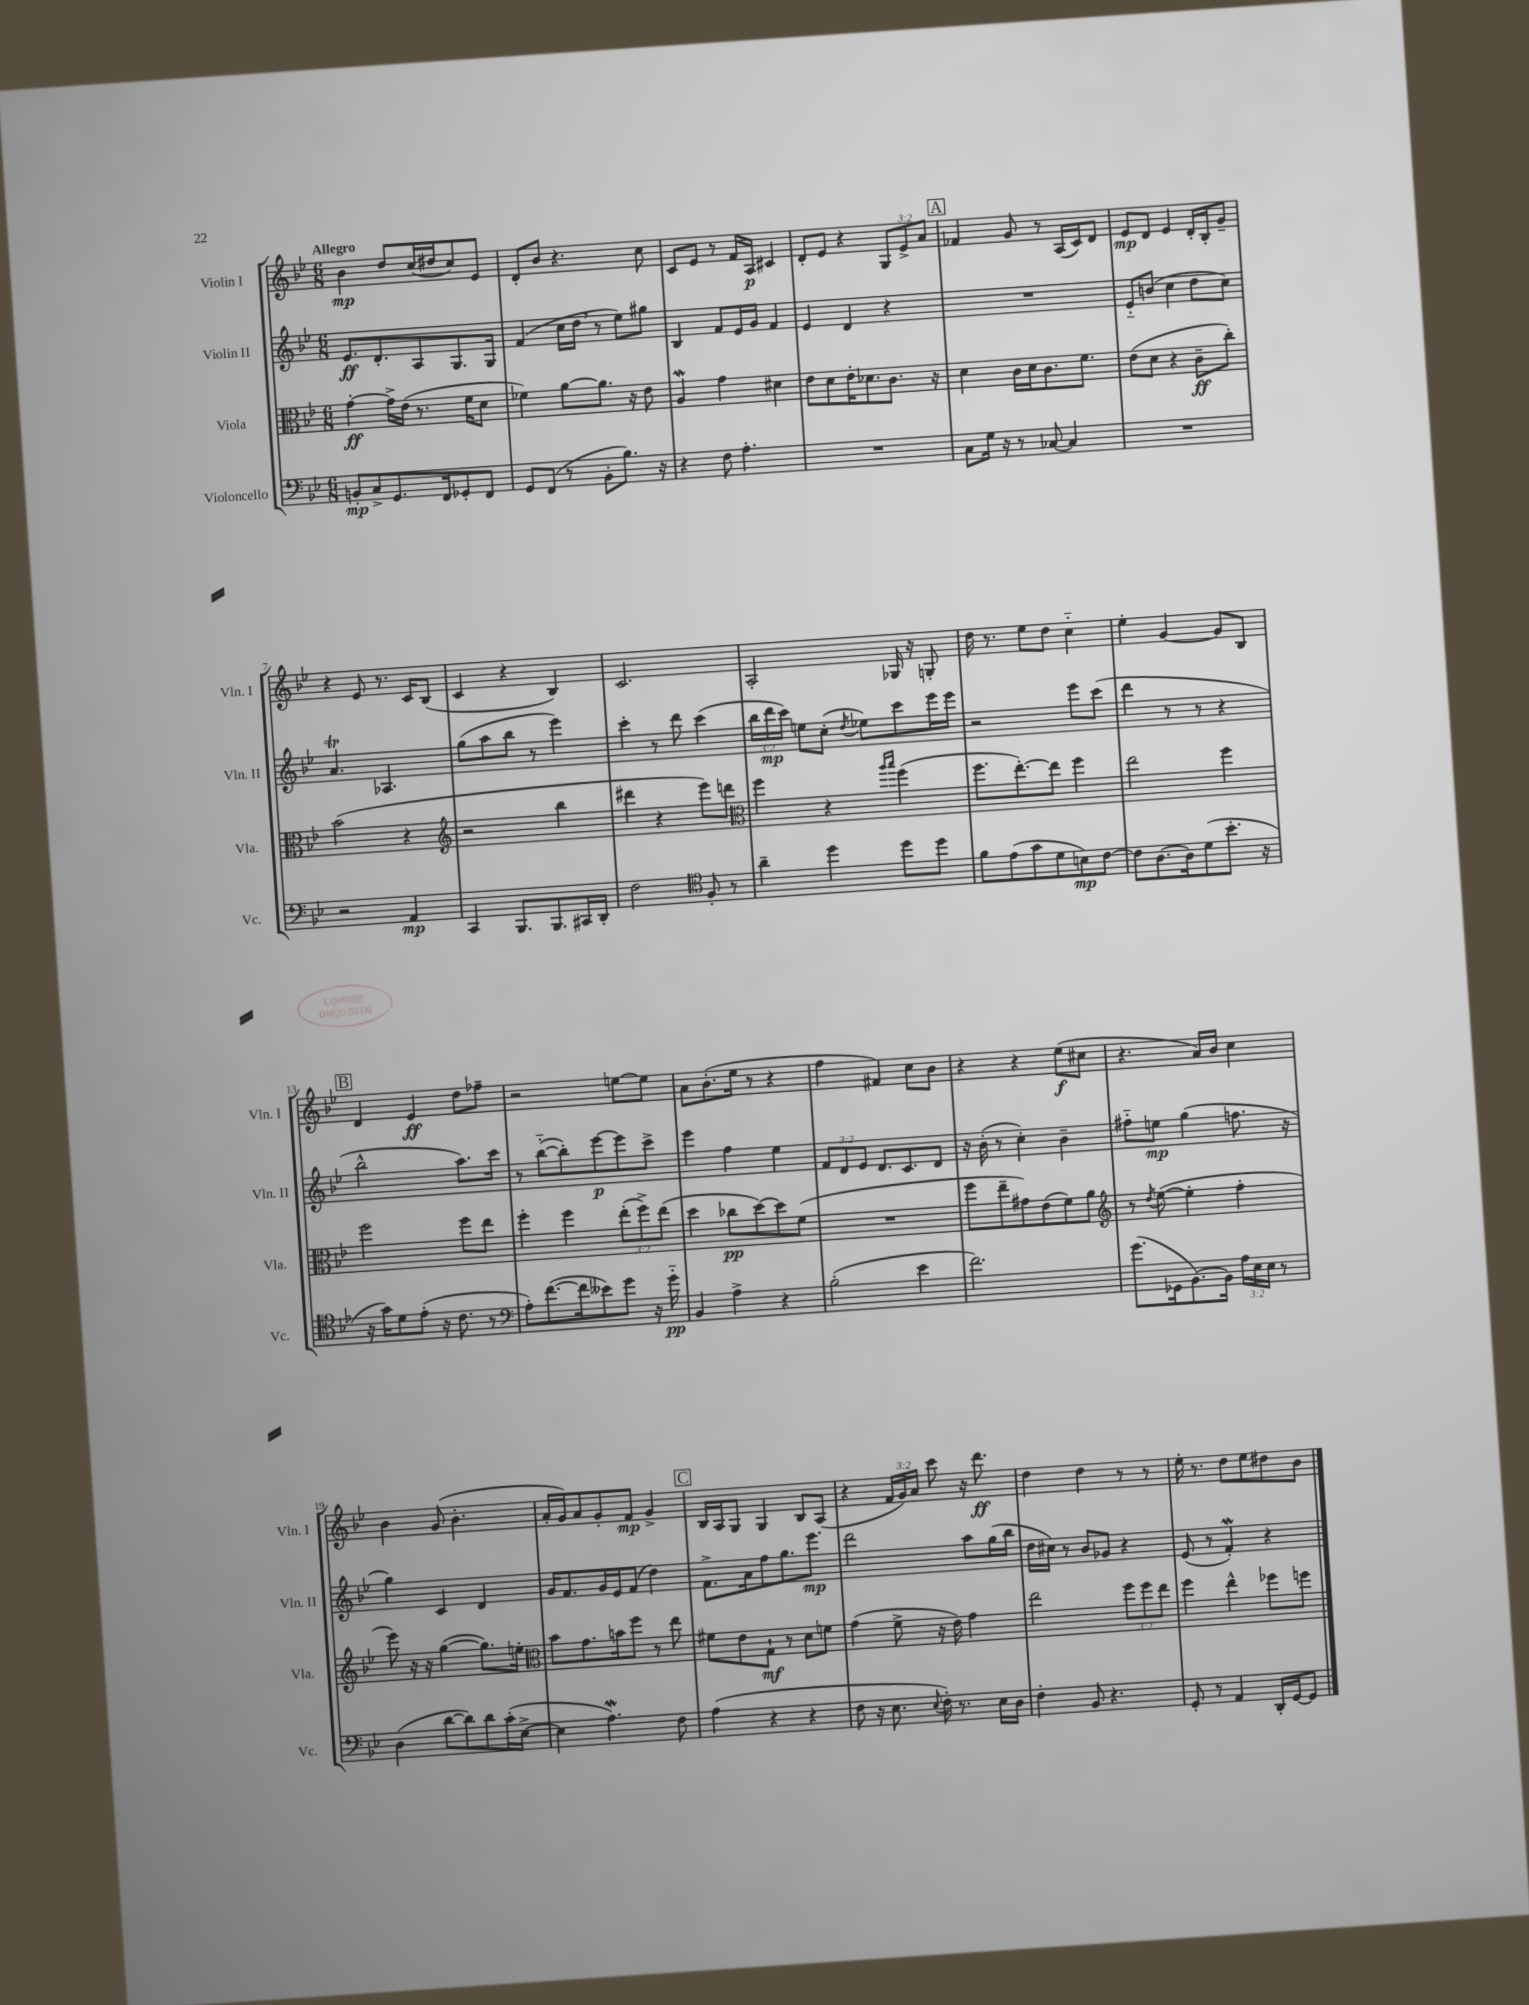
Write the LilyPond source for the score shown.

<<
\new StaffGroup <<
\new Staff = "s0" \with { instrumentName = "Violin I" shortInstrumentName = "Vln. I" } {
    \clef treble \key bes \major \numericTimeSignature \time 6/8 \override Staff.TupletNumber.text = #tuplet-number::calc-fraction-text \tempo "Allegro"
    \autoBeamOff bes'4\mp d''8[ c''16( dis''16 c''8) ees'8] |
    d'8[-. bes'8] r4. c''8 |
    c'8[ ees'8] r8 f'16[ a16]\p cis'4 |
    d'8[-. ees'8] r4 \tuplet 3/2 { g8[ ees'8-> a'8] } |
    \mark \markup { \box "A" } fes'4 g'8 r8 a16[( c'16) d'8] |
    ees'8[\mp d'8] ees'4 d'16[-. bes16-. g'8]-- |
    r4 ees'8 r8. c'16[ bes8]( |
    c'4 r4 bes4) |
    c'2. |
    a2-. ges16 r16 g8-. |
    d''16 r8. ees''8[ d''8] c''4-_ |
    ees''4-. g'4~ g'8[ bes8] |
    \mark \markup { \box "B" } d'4 ees'4\ff d''8[ fes''8]-- |
    r2 e''8[~ e''8] |
    a'8[ bes'8.-.( ees''16] r8 r4 |
    f''4 fis'4) c''8[ bes'8] |
    r4 r4 ees''8[\f( cis''8] |
    r4. a'16[) bes'16] c''4 |
    bes'4 g'8( bes'4.-. |
    a'16[-. g'16) a'8 g'8-. f'8]\mp g'4-> |
    \mark \markup { \box "C" } bes16[ a16 g8] g4 bes8[ a8]( |
    r4 \tuplet 3/2 { f'16[ g'16) a'16] } c'''8 r16 d'''8.\ff |
    d''4 d''4 r8 r8 |
    ees''16-. r8. d''8[ ees''8 dis''8 bes'8] \bar "|." |
}
\new Staff = "s1" \with { instrumentName = "Violin II" shortInstrumentName = "Vln. II" } {
    \clef treble \key bes \major \numericTimeSignature \time 6/8 \override Staff.TupletNumber.text = #tuplet-number::calc-fraction-text
    \autoBeamOff ees'8.[\ff d'8.-. a8 g8. g16] |
    f'4( c''16[ d''16] \breathe r8 ees''8[) gis''8] |
    bes4 f'8[ ees'16 g'16] f'4 |
    ees'4 d'4 r4 |
    \mark \markup { \box "A" } R2. |
    ees'8[-_ b'8]( c''4 d''8[ c''8]) |
    a'4.\trill aes4. |
    g''8[( a''8 bes''8] r8 ees'''4) |
    c'''4-. r8 d'''8 c'''4( |
    \tuplet 3/2 { bes''16[ d'''16\mp c'''16]) } e''8[ c''8]-.( \acciaccatura { d''8 } ees''8[) c'''8 ees'''16 ees'''16] |
    r2 ees'''8[ c'''8]( |
    d'''4 r8 r8 r4 |
    \mark \markup { \box "B" } bes''2-^ a''8.[) c'''16] |
    r8 bes''8[~-_( bes''8-.) ees'''8~\p ees'''8 c'''8]-> |
    ees'''4 f''4 ees''4 |
    \tuplet 3/2 { f'8[ d'8 ees'8] } d'8.[ c'8. d'8] |
    r16 bes'16-.( r8 c''4-.) bes'4-- |
    fis''8[-_ e''8]\mp g''4( f''8. r16 |
    g''4) c'4 d'4 |
    g'16[ f'8. g'16 ees'16 f'8]( d''4) |
    \mark \markup { \box "C" } f'8.[-> a'16 f''8 g''8. ees'''8.]\mp |
    d'''2 a''8[ g''16( bes''16] |
    d''16[ cis''16]) r8 bes'8[ ges'8] r4 |
    ees'8( r8 f'4-.\mordent) r4 \bar "|." |
}
\new Staff = "s2" \with { instrumentName = "Viola" shortInstrumentName = "Vla." } {
    \clef alto \key bes \major \numericTimeSignature \time 6/8 \override Staff.TupletNumber.text = #tuplet-number::calc-fraction-text
    \autoBeamOff g'4~-.\ff g'16[-> ees'16]( r8. f'16[ d'8] |
    fes'4) a'8[~ a'8.] r16 ees'8 |
    a4\mordent g'4 dis'4 |
    ees'8[ d'8 ees'16-. des'8. c'8.] r16 |
    \mark \markup { \box "A" } d'4 c'16[ d'16 c'8. f'8.] |
    ees'8[( d'8] r4 c'8[--\ff c''8]-.) |
    bes'2( r4 |
    \clef treble r2 bes''4 |
    dis'''4 r4 ees'''8[) d'''8] |
    \clef alto f''4 r4 \grace { a''16[ bes''16] } f''4( |
    f''8.[ ees''8.~-.) ees''8] f''4 |
    ees''2 f''4 |
    \mark \markup { \box "B" } f''2 f''8[ ees''8] |
    f''4-. f''4 \tuplet 3/2 { ees''8[-.( f''8->) ees''8]( } |
    d''4 ces''8[\pp d''8~) d''8 f'8]( |
    R2. |
    f''8[ ees''8-- gis'8) ees'8( f'8) a'8] |
    \clef treble r8 \acciaccatura { d''8 } ees''8~( ees''4-. f''4-. |
    ees'''8) r16 r16 g''4~( g''8.[) e''16]-. |
    \clef alto bes'8[ g'8. b'16 f''8] r8 ees''8 |
    \mark \markup { \box "C" } fis'8[ ees'8 g8]-!\mf r8 d'8[ f'8] |
    g'4( f'8-> r16 ees'16) g'4 |
    ees''2 \tuplet 3/2 { f''8[ f''8 ees''8] } |
    f''4 ees''4-^ fes''8[ f''8] \bar "|." |
}
\new Staff = "s3" \with { instrumentName = "Violoncello" shortInstrumentName = "Vc." } {
    \clef bass \key bes \major \numericTimeSignature \time 6/8 \override Staff.TupletNumber.text = #tuplet-number::calc-fraction-text
    \autoBeamOff b,8[-.\mp c8-> g,8. f,16 ges,8-. f,8] |
    g,8[ f,8]( r8 bes,8[-. bes8.]) r16 |
    r4 f8 a4.-. |
    R2. |
    \mark \markup { \box "A" } c8[ g16] r16 r8 ces8~ ces4 |
    R2. |
    r2 a,4\mp |
    c,4 bes,,8.[ bes,,8. cis,16 d,16]-. |
    f2 \clef tenor f8-. r8 |
    a'4-- d''4 d''8[ d''8] |
    f'8[ ees'8( g'8 d'8 b8\mp) c'8]~ |
    c'8[ a8.~ a16 d'8( bes'8.]-. r16 |
    \mark \markup { \box "B" } r16 g'16[) d'8 ees'8]-.( r16 c'8. r8 |
    \clef bass a8[-.) f'8.~( f'16 eeses'8) g'8] r16 g'16-_\pp |
    bes,4 a4-> r4 |
    bes2-.( ees'4 |
    f'2.) |
    g'8.[( ges,16 bes,8.~) bes,16] \tuplet 3/2 { a16[ ees16 ees16] } r8 |
    d4( d'8[~ d'8) d'8 c'16-.( ees16]~-> |
    ees4 a4.\mordent) f8 |
    \mark \markup { \box "C" } a4( r4 r4 |
    f8 r16 ees8. \appoggiatura { ees8 } f16-.) r8. ees16[ d16] |
    f4-. bes,8 r4. |
    g,8-. r8 a,4 d,16[-. g,16~ g,8] \bar "|." |
}
>>
>>
